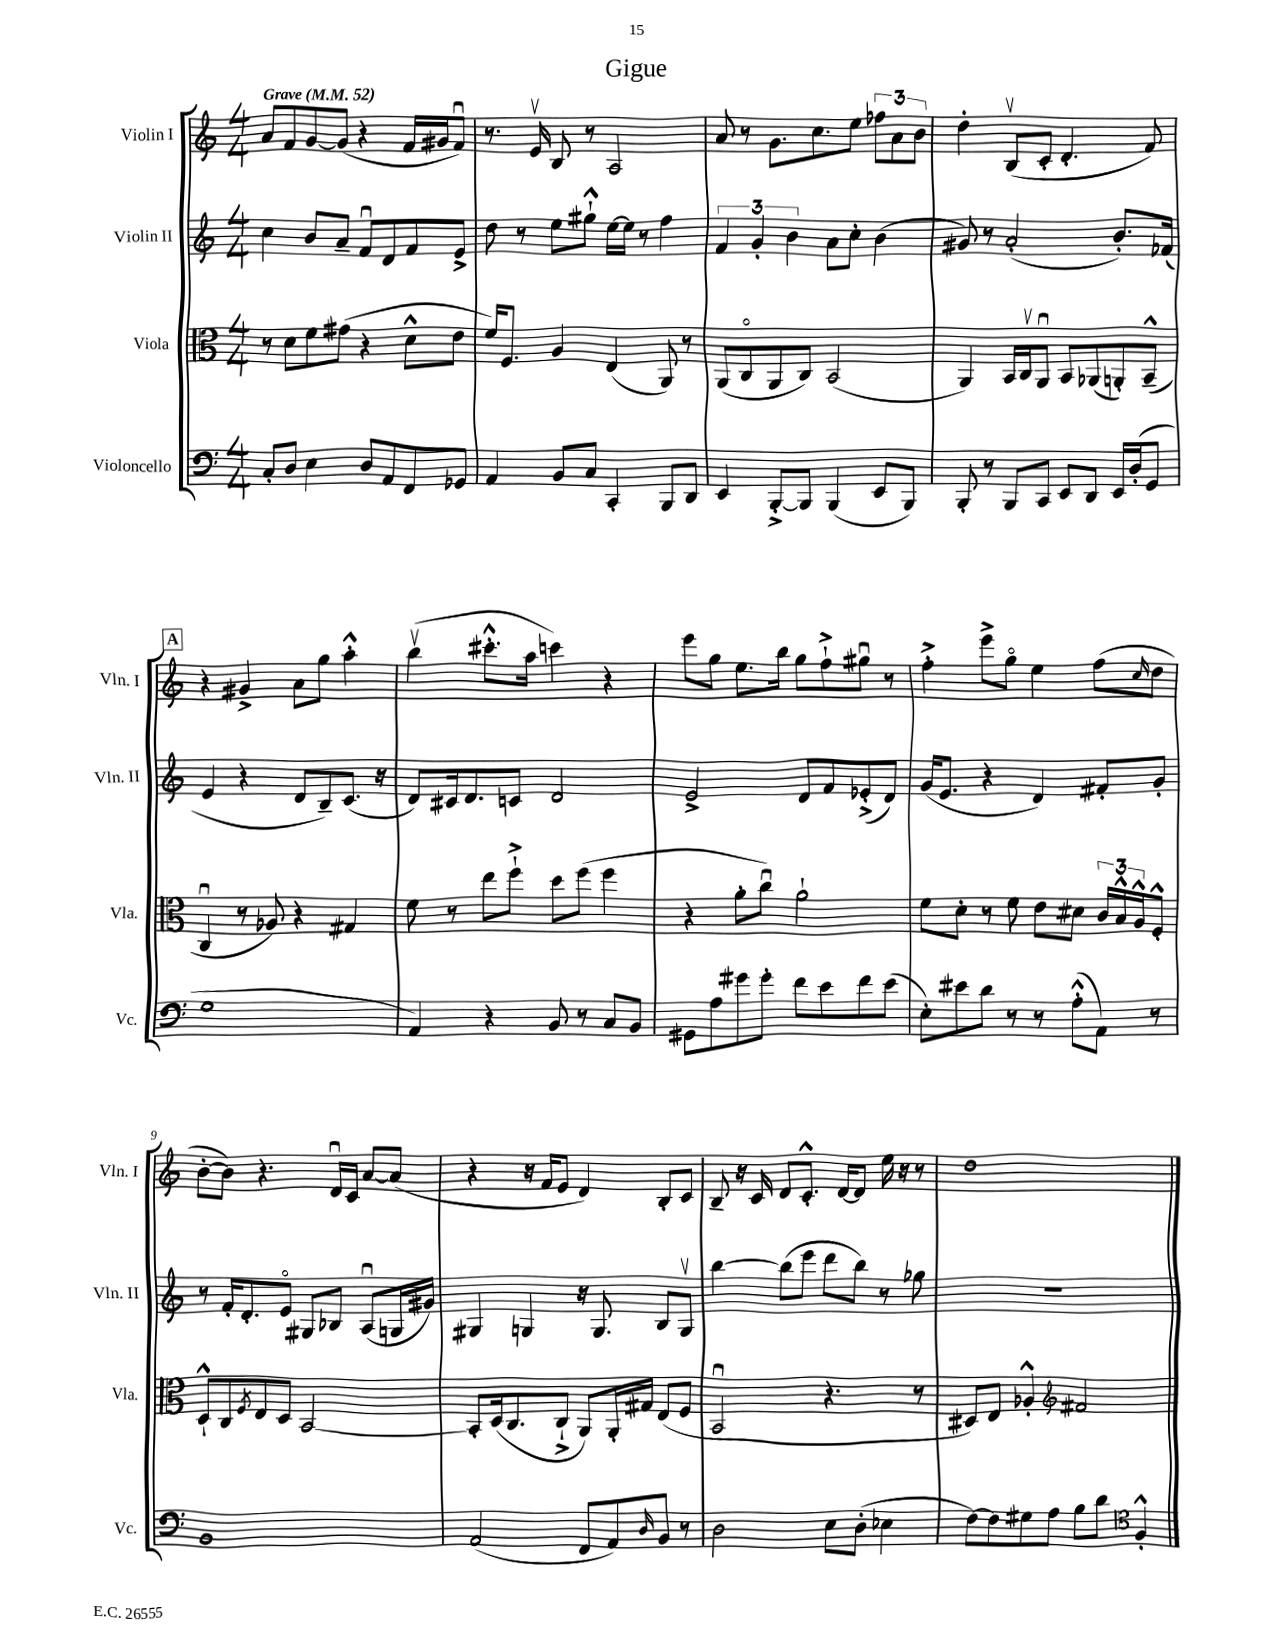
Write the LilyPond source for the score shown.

\header { title = "Gigue" }
<<
\new StaffGroup <<
\new Staff = "s0" \with { instrumentName = "Violin I" shortInstrumentName = "Vln. I" } {
    \clef treble \key c \major \numericTimeSignature \time 4/4 \tempo "Grave" 4 = 52
    a'8 f'8 g'8~ g'8( r4 f'16 gis'16 f'8\downbow) |
    r8. e'16\upbow b8 r8 a2 |
    a'8 r8 g'8. c''8. e''8 \tuplet 3/2 { fes''8 a'8 b'8 } |
    d''4-. b8\upbow( c'8-. d'4.-. f'8) |
    \mark \markup { \box "A" } r4 gis'4-> a'8 g''8 a''4-.-^ |
    b''4\upbow( cis'''8.-.-^ a''16 c'''4) r4 |
    e'''8 g''8 e''8. b''16 g''8 f''8-!-> gis''8\downbow r8 |
    f''4-.-> e'''8-> g''8\flageolet e''4 f''8( \grace { c''16 } d''8 |
    b'8~-. b'8) r4. d'16\downbow c'16 a'8~ a'8( |
    r4 r16 f'16 e'8 d'4) b8-. c'8 |
    b8-- r16 c'16 d'8 c'8.-.-^ d'16~ d'8 e''16 r16 r8 |
    d''1 \bar "|." |
}
\new Staff = "s1" \with { instrumentName = "Violin II" shortInstrumentName = "Vln. II" } {
    \clef treble \key c \major \numericTimeSignature \time 4/4
    c''4 b'8 a'8-- f'8\downbow d'8 f'8 e'8-> |
    d''8 r8 e''8 gis''8-!-^ e''16~ e''16 r8 f''4 |
    \tuplet 3/2 { f'4 g'4-. b'4 } a'8 c''8-. b'4( |
    gis'8) r8 a'2-.( b'8.-.) fes'16( |
    \mark \markup { \box "A" } e'4 r4 d'8 b8--) c'8.( r16 |
    d'8) cis'16 d'8. c'8 d'2 |
    e'2-> d'8 f'8 ees'8-.->( d'8) |
    g'16( e'8. r4 d'4) fis'8-. g'8-. |
    r8 f'16-. d'8.-. e'8\flageolet gis8 bes8 a8\downbow( g16 gis'16) |
    gis4 g4 r16 g8. b8 g8\upbow |
    b''4~ b''8( e'''8 d'''8 b''8) r8 ges''8 |
    R1 \bar "|." |
}
\new Staff = "s2" \with { instrumentName = "Viola" shortInstrumentName = "Vla." } {
    \clef alto \key c \major \numericTimeSignature \time 4/4
    r8 d'8 f'8 gis'8( r4 d'8-^ e'8 |
    f'16) f8. a4 e4( a,8) r8 |
    a,8( c8\flageolet a,8 c8) b,2( |
    a,4) b,16 c16\upbow a,8\downbow b,8 aes,8( a,8-.) b,8---^( |
    \mark \markup { \box "A" } c4\downbow r8 aes8) r4 gis4 |
    f'8 r8 e''8 f''8-!-> d''8 f''8( f''4 |
    r4 a'8-. c''8\downbow) a'2-! |
    f'8 d'8-. r8 f'8 e'8 dis'8 \tuplet 3/2 { c'16 b16-^ a16-^ } f8-.-^ |
    d8-!-^ c8 \acciaccatura { f8 } e8 d8 b,2~ |
    b,8-. d16( c8. c8-!-> a,8) a,16-. gis16 e8( f8 |
    b,2\downbow r4. r8 |
    dis8) e8 aes4-.-^ \clef treble fis'2 \bar "|." |
}
\new Staff = "s3" \with { instrumentName = "Violoncello" shortInstrumentName = "Vc." } {
    \clef bass \key c \major \numericTimeSignature \time 4/4
    c8-. d8 e4 d8 a,8 f,8 ges,8 |
    a,4 b,8 c8 c,4-. b,,8 d,8 |
    e,4 b,,8~-.-> b,,8 b,,4( e,8 b,,8) |
    b,,8-. r8 b,,8 c,8 e,8 d,8 e,16 d16-.( g,8 |
    \mark \markup { \box "A" } g1 |
    a,4) r4 b,8 r8 c8 b,8 |
    gis,8 a8 gis'8 gis'8-. f'8 e'8 f'8 e'8( |
    e8-.) eis'8 d'8 r8 r8 a8-.-^( a,8) r8 |
    b,1 |
    a,2( f,8 a,8) \grace { d16 } b,8 r8 |
    d2 e8 d8-.( ees4 |
    f8~) f8 gis8 a8 b8 d'8 \clef tenor f4-.-^ \bar "|." |
}
>>
>>
